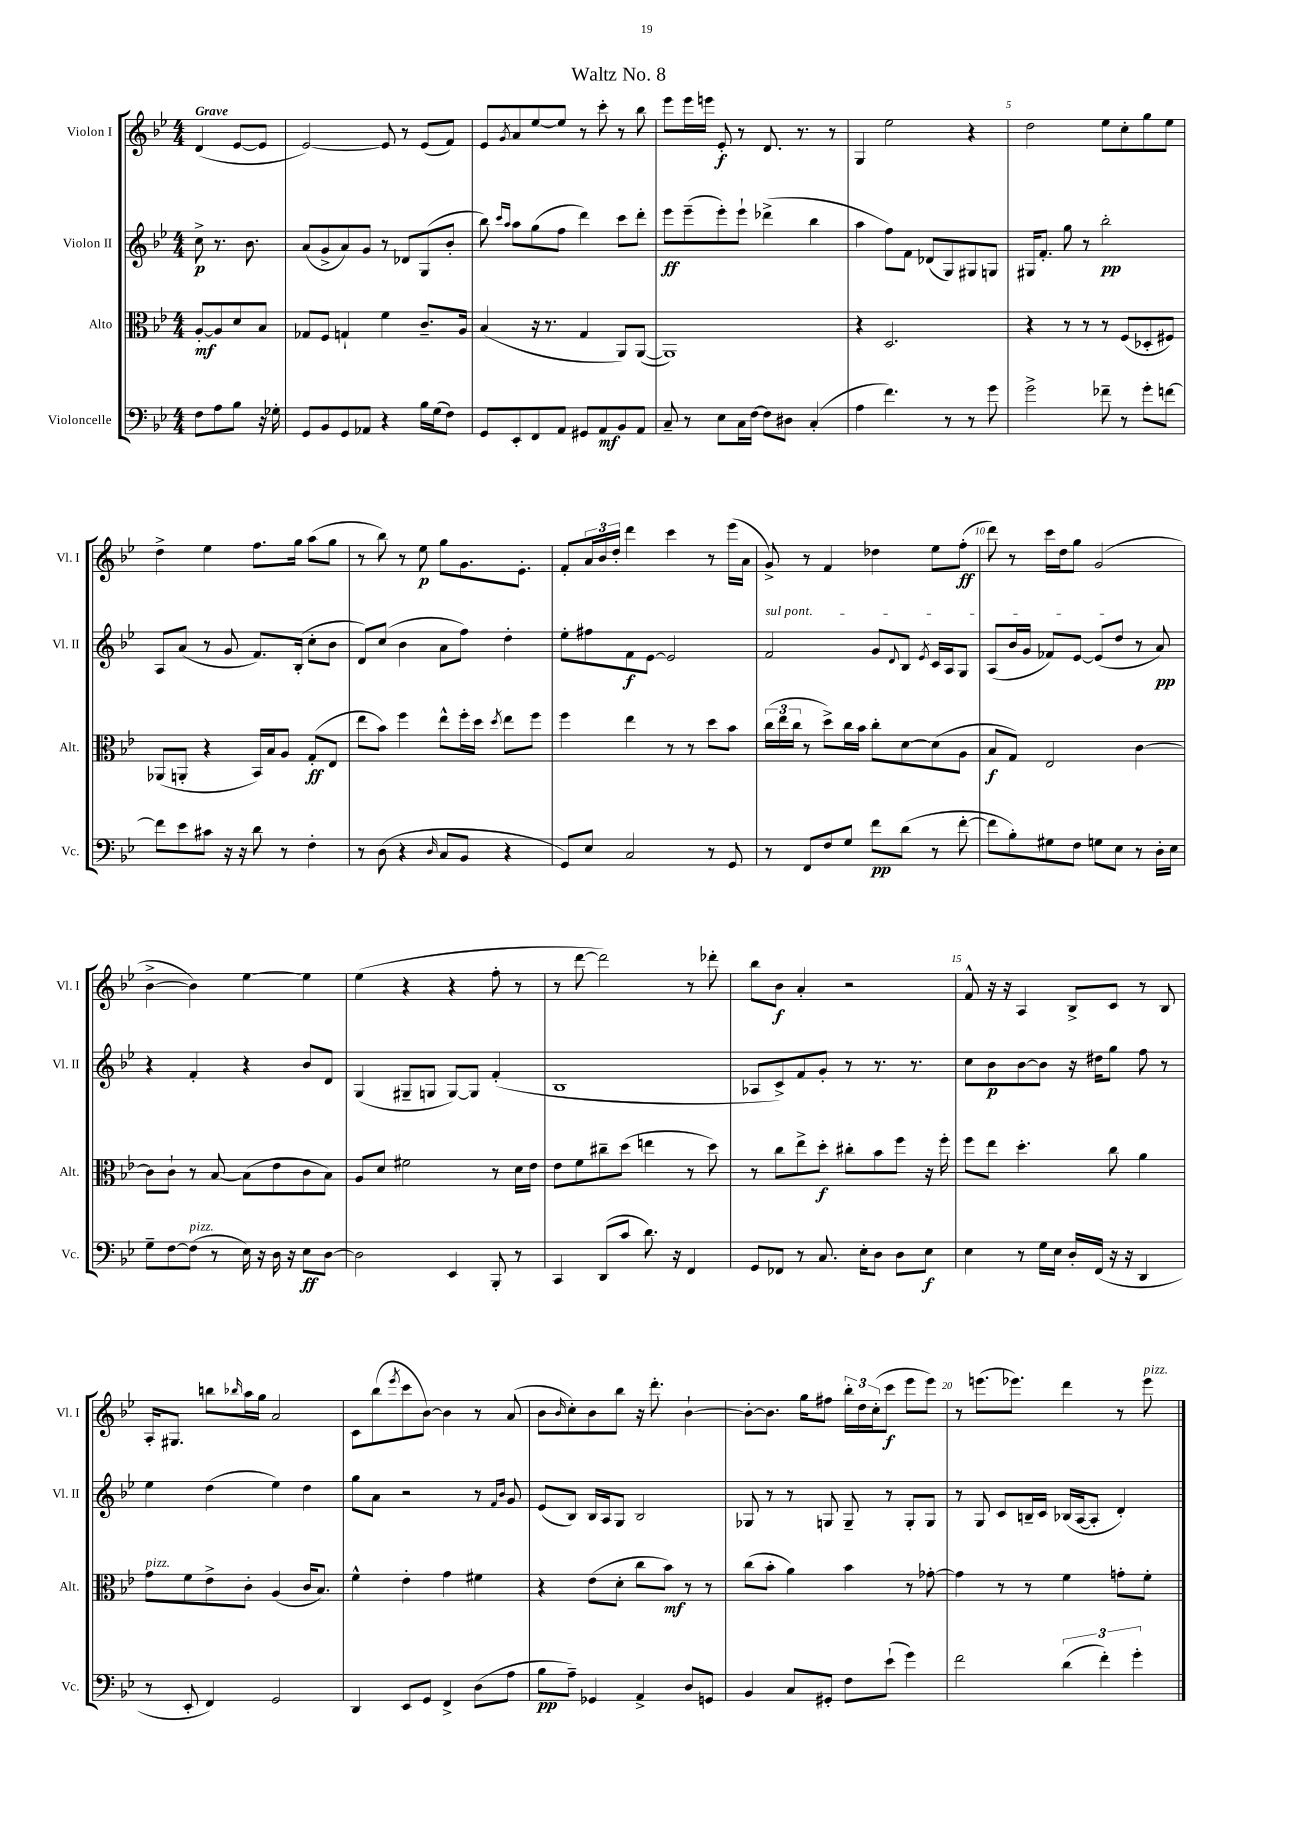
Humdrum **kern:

**kern	**dynam	**kern	**dynam	**kern	**dynam	**kern	**dynam
*part4	*part4	*part3	*part3	*part2	*part2	*part1	*part1
*staff4	*staff4	*staff3	*staff3	*staff2	*staff2	*staff1	*staff1
*I"Violoncelle	*	*I"Alto	*	*I"Violon II	*	*I"Violon I	*
*I'Vc.	*	*I'Alt.	*	*I'Vl. II	*	*I'Vl. I	*
*clefF4	*	*clefC3	*	*clefG2	*	*clefG2	*
*k[b-e-]	*	*k[b-e-]	*	*k[b-e-]	*	*k[b-e-]	*
*M4/4	*	*M4/4	*	*M4/4	*	*M4/4	*
=	=	=	=	=	=	=	=
!	!	!	!	!	!	!LO:TX:a:B:t=Grave	!
8F\L	.	[8A'/L	mf	8cc^\	p	(4d/	.
8A\	.	8A/]	.	8.r	.	.	.
8B-\J	.	8d/	.	.	.	[8e-/L	.
.	.	.	.	8.b-\	.	.	.
16r	.	8B-/J	.	.	.	8e-/J]	.
16G-X'\	.	.	.	.	.	.	.
=1	=1	=1	=1	=1	=1	=1	=1
8GG/L	.	8G-X/L	.	(8a/L	.	[2e-/)	.
8BB-/	.	8F/J	.	8g^/	.	.	.
8GG/	.	4Gn`/	.	8a/)	.	.	.
8AA-X/J	.	.	.	8g/J	.	.	.
4r	.	4f\	.	8r	.	8e-/]	.
.	.	.	.	8d-X/L	.	8r	.
16B-\LL	.	8.c~/L	.	(8G/	.	(8e-/L	.
(16G\J	.	.	.	.	.	.	.
8F\J)	.	.	.	8b-'/J	.	8f/J)	.
.	.	16A/Jk	.	.	.	.	.
=2	=2	=2	=2	=2	=2	=2	=2
8GG/L	.	(4B-/	.	8bb-\)	.	8e-/L	.
.	.	.	.	16qqccc/LL	.	.	.
.	.	.	.	16qqaa/JJ	.	8qg/	.
8EE-'/	.	.	.	8aa\L	.	8a/	.
8FF/	.	16r	.	(8gg\	.	[8ee-/	.
.	.	8.r	.	.	.	.	.
8AA/J	.	.	.	8ff\J	.	8ee-/J]	.
8GG#X/L	.	4G/	.	4ddd\)	.	8r	.
8AA/	mf	.	.	.	.	8ccc'\	.
8BB-/	.	8AA/L)	.	8ccc\L	.	8r	.
8AA/J	.	([8AA/J	.	8ddd'\J	.	8bb-\	.
=3	=3	=3	=3	=3	=3	=3	=3
8C~/	.	1AA])	.	8eee-\L	ff	8eee-\L	.
8r	.	.	.	(8eee-~\	.	16eee-\L	.
.	.	.	.	.	.	16eeen\JJ	.
8E-\L	.	.	.	8eee-'\)	.	8e-'/	f
16C\L	.	.	.	8eee-`\J	.	8r	.
[16F\JJ	.	.	.	.	.	.	.
8F\L]	.	.	.	(4ddd-X^\	.	8.d/	.
8D#X\J	.	.	.	.	.	.	.
.	.	.	.	.	.	8.r	.
(4C'/	.	.	.	4bb-\	.	.	.
.	.	.	.	.	.	8r	.
=4	=4	=4	=4	=4	=4	=4	=4
4A\	.	4r	.	4aa\	.	4G/	.
4.f\)	.	2.D/	.	8ff\L)	.	2ee-\	.
.	.	.	.	8f\J	.	.	.
.	.	.	.	(8d-X/L	.	.	.
8r	.	.	.	8G/)	.	.	.
8r	.	.	.	8G#X/	.	4r	.
8g\	.	.	.	8Gn/J	.	.	.
=5	=5	=5	=5	=5	=5	=5	=5
2g^\	.	4r	.	16G#X/KL	.	2dd\	.
.	.	.	.	8.f'/J	.	.	.
.	.	8r	.	8gg\	.	.	.
.	.	8r	.	8r	.	.	.
8f-X~\	.	8r	.	2bb-'\	pp	8ee-\L	.
8r	.	(8F/L	.	.	.	8cc'\	.
8g'\L	.	8D-X'/	.	.	.	8gg\	.
[8fn\J	.	8F#X/J)	.	.	.	8ee-\J	.
!!LO:LB:g=z
=6	=6	=6	=6	=6	=6	=6	=6
8f\L]	.	(8AA-X/L	.	8A/L	.	4dd^\	.
8e-\	.	8AAn'/J	.	(8a/J	.	.	.
8c#X\J	.	4r	.	8r	.	4ee-\	.
16r	.	.	.	8g/	.	.	.
16r	.	.	.	.	.	.	.
8d\	.	16BB-/LL)	.	8.f/L)	.	8.ff\L	.
.	.	16B-/J	.	.	.	.	.
8r	.	8A/J	.	.	.	.	.
.	.	.	.	(16B-'/Jk	.	16gg\Jk	.
4F'\	.	(8G'/L	ff	8cc'\L	.	(8aa\L	.
.	.	8E-/J	.	8b-\J	.	8gg\J	.
=7	=7	=7	=7	=7	=7	=7	=7
8r	.	8ee-\L	.	8d/L)	.	8r	.
(8D\	.	8b-\J)	.	(8cc/J	.	8bb-\)	.
4r	.	4ff\	.	4b-\	.	8r	.
.	.	.	.	.	.	8ee-\	p
16qqD/	.	.	.	.	.	.	.
8C/L	.	8ee-^^\L	.	8a\L	.	8gg\L	.
8BB-/J	.	16ff'\L	.	8ff\J)	.	8.g\	.
.	.	16dd\JJ	.	.	.	.	.
.	.	8qdd/	.	.	.	.	.
4r	.	8ee-\L	.	4dd'\	.	.	.
.	.	.	.	.	.	8.e-'\J	.
.	.	8ff\J	.	.	.	.	.
=8	=8	=8	=8	=8	=8	=8	=8
8GG/L)	.	4ff\	.	8ee-'\L	.	8f'/L	.
8E-/J	.	.	.	8ff#X\	.	24a/L	.
.	.	.	.	.	.	24b-/	.
.	.	.	.	.	.	24dd'/JJ	.
2C/	.	4ee-\	.	8f\	f	4ddd\	.
.	.	.	.	[8e-\J	.	.	.
.	.	8r	.	2e-/]	.	4ccc\	.
.	.	8r	.	.	.	.	.
8r	.	8dd\L	.	.	.	8r	.
8GG/	.	8b-\J	.	.	.	(16eee-\LL	.
.	.	.	.	.	.	16a\JJ	.
=9	=9	=9	=9	=9	=9	=9	=9
!	!	!	!	!LO:TX:a:i:t=sul pont.	!	!	!
8r	.	(24cc\LL	.	2f/	.	8g^/)	.
.	.	24ee-\	.	.	.	.	.
.	.	24cc\JJ	.	.	.	.	.
8FF/L	.	8r	.	.	.	8r	.
8F/	.	8dd^\L)	.	.	.	4f/	.
8G/J	.	16cc\L	.	.	.	.	.
.	.	16b-\JJ	.	.	.	.	.
8f\L	pp	8cc'\L	.	8g/L	.	4dd-X\	.
.	.	.	.	8qqd/	.	.	.
(8d\J	.	[8d\	.	8B-/J	.	.	.
.	.	.	.	8qe-/	.	.	.
8r	.	(8d\]	.	16c/LL	.	8ee-\L	.
.	.	.	.	16A/J	.	.	.
[8f'\	.	8A\J	.	8G/J	.	(8ff'\J	ff
=10	=10	=10	=10	=10	=10	=10	=10
8f\L]	.	8B-/L	f	(8A/L	.	8ddd\)	.
8B-'\)	.	8G/J)	.	16b-/L	.	8r	.
.	.	.	.	16g/JJ	.	.	.
8G#X\	.	2E-/	.	8f-X/L)	.	16ccc\LL	.
.	.	.	.	.	.	16dd\J	.
8F\J	.	.	.	[8e-/J	.	8gg\J	.
8Gn\L	.	.	.	(8e-/L]	.	(2g/	.
8E-\J	.	.	.	8dd/J	.	.	.
8r	.	[4c\	.	8r	.	.	.
16D'\LL	.	.	.	8a/)	pp	.	.
16E-\JJ	.	.	.	.	.	.	.
!!LO:LB:g=z
=11	=11	=11	=11	=11	=11	=11	=11
8G~\L	.	8c\L]	.	4r	.	[4b-^\	.
[8F\	.	8c`\J	.	.	.	.	.
!LO:TX:a:i:t=pizz.	!	!	!	!	!	!	!
(8F\J]	.	8r	.	4f'/	.	4b-\])	.
8r	.	[8B-/	.	.	.	.	.
16E-\)	.	(8B-\L]	.	4r	.	[4ee-\	.
16r	.	.	.	.	.	.	.
16D\	.	8e-\	.	.	.	.	.
16r	.	.	.	.	.	.	.
8E-\L	ff	8c\	.	8b-/L	.	4ee-\]	.
[8D\J	.	8B-\J)	.	8d/J	.	.	.
=12	=12	=12	=12	=12	=12	=12	=12
2D\]	.	8A/L	.	(4G/	.	(4ee-\	.
.	.	8d/J	.	.	.	.	.
.	.	2f#X\	.	8G#X~/L	.	4r	.
.	.	.	.	8Gn/J	.	.	.
4EE-/	.	.	.	[8G/L)	.	4r	.
.	.	.	.	8G/J]	.	.	.
8BBB-'/	.	8r	.	(4f'/	.	8ff'\	.
8r	.	16d\LL	.	.	.	8r	.
.	.	16e-\JJ	.	.	.	.	.
=13	=13	=13	=13	=13	=13	=13	=13
4CC/	.	8e-\L	.	1B-	.	8r	.
.	.	8f\	.	.	.	[8ddd\	.
(8DD/L	.	8cc#X~\	.	.	.	2ddd\])	.
8c/J	.	(8dd\J	.	.	.	.	.
8.d\)	.	4een\	.	.	.	.	.
16r	.	.	.	.	.	.	.
4FF/	.	8r	.	.	.	8r	.
.	.	8dd\)	.	.	.	8ddd-X'\	.
=14	=14	=14	=14	=14	=14	=14	=14
8GG/L	.	8r	.	8A-X/L	.	8bb-\L	.
8FF-X/J	.	8cc\L	.	8c^/)	.	8b-\J	f
8r	.	8ee-^\	.	8f/	.	4a'/	.
8.C/	.	8dd'\J	f	8g'/J	.	.	.
.	.	8cc#X'\L	.	8r	.	2r	.
16E-'\KL	.	.	.	.	.	.	.
8D\J	.	8b-\	.	8.r	.	.	.
8D\L	.	8ff\J	.	.	.	.	.
.	.	.	.	8.r	.	.	.
8E-\J	f	16r	.	.	.	.	.
.	.	16ff'\	.	.	.	.	.
=15	=15	=15	=15	=15	=15	=15	=15
4E-\	.	8ff\L	.	8cc\L	.	8f^^/	.
.	.	8ee-\J	.	8b-\	p	16r	.
.	.	.	.	.	.	16r	.
8r	.	4.dd'\	.	[8b-\	.	4A/	.
16G\LL	.	.	.	8b-\J]	.	.	.
16E-\JJ	.	.	.	.	.	.	.
16D'/LL	.	.	.	16r	.	8B-^/L	.
(16FF/JJ	.	.	.	16dd#X\KL	.	.	.
16r	.	8cc\	.	8gg\J	.	8c/J	.
16r	.	.	.	.	.	.	.
4DD/	.	4a\	.	8ff\	.	8r	.
.	.	.	.	8r	.	8B-/	.
!!LO:LB:g=z
=16	=16	=16	=16	=16	=16	=16	=16
!	!	!LO:TX:a:i:t=pizz.	!	!	!	!	!
8r	.	8g\L	.	4ee-\	.	16A'/KL	.
.	.	.	.	.	.	8.G#X/J	.
8EE-'/	.	8f\	.	.	.	.	.
4FF/)	.	8e-^\	.	(4dd\	.	8bbn\L	.
.	.	.	.	.	.	16qqbb-X/	.
.	.	8c'\J	.	.	.	16aa\L	.
.	.	.	.	.	.	16gg\JJ	.
2GG/	.	(4A/	.	4ee-\)	.	2a/	.
.	.	16c/KL	.	4dd\	.	.	.
.	.	8.B-/J)	.	.	.	.	.
=17	=17	=17	=17	=17	=17	=17	=17
4DD/	.	4f^^\	.	8gg\L	.	8c\L	.
.	.	.	.	8a\J	.	(8bb-\	.
.	.	.	.	.	.	8qeee-/	.
8EE-/L	.	4e-'\	.	2r	.	8ccc\	.
8GG/J	.	.	.	.	.	[8b-\J)	.
4FF^/	.	4g\	.	.	.	4b-\]	.
(8D\L	.	4f#X\	.	8r	.	8r	.
.	.	.	.	16qqf/LL	.	.	.
.	.	.	.	16qqb-/JJ	.	.	.
8A\J	.	.	.	8g/	.	(8a/	.
=18	=18	=18	=18	=18	=18	=18	=18
8B-\L	pp	4r	.	(8e-/L	.	8b-\L	.
.	.	.	.	.	.	16qqb-/	.
8A~\J)	.	.	.	8B-/J)	.	8cc'\)	.
4GG-X/	.	(8e-\L	.	16B-/LL	.	8b-\	.
.	.	.	.	16A/J	.	.	.
.	.	8d'\J	.	8G/J	.	8bb-\J	.
4AA^/	.	8cc\L	.	2B-/	.	16r	.
.	.	.	.	.	.	8.ddd'\	.
.	.	8b-\J)	mf	.	.	.	.
8D/L	.	8r	.	.	.	[4b-`\	.
8GGn/J	.	8r	.	.	.	.	.
=19	=19	=19	=19	=19	=19	=19	=19
4BB-/	.	(8cc\L	.	8G-X/	.	8b-'\L_	.
.	.	8b-'\J	.	8r	.	8.b-\J]	.
8C/L	.	4a\)	.	8r	.	.	.
.	.	.	.	.	.	16gg\KL	.
8GG#X'/J	.	.	.	8Gn/	.	8ff#X\J	.
8F\L	.	4b-\	.	8G~/	.	24bb-'\LL	.
.	.	.	.	.	.	24dd\	.
.	.	.	.	.	.	(24cc'\J	.
(8e-`\J	.	.	.	8r	.	8ccc\J	f
4g\)	.	8r	.	8G'/L	.	8eee-\L	.
.	.	[8g-X'\	.	8G/J	.	8eee-\J)	.
=20	=20	=20	=20	=20	=20	=20	=20
2f\	.	4g-\]	.	8r	.	8r	.
.	.	.	.	8G/	.	(8.eeen\L	.
.	.	8r	.	8c/L	.	.	.
.	.	.	.	.	.	8.eee-X\J)	.
.	.	8r	.	16Bn~/L	.	.	.
.	.	.	.	16c/JJ	.	.	.
(6d\	.	4f\	.	(16B-X/LL	.	4ddd\	.
.	.	.	.	[16A/J	.	.	.
.	.	.	.	8A'/J]	.	.	.
6f'\)	.	.	.	.	.	.	.
.	.	8gn'\L	.	4d'/)	.	8r	.
6g'\	.	.	.	.	.	.	.
!	!	!	!	!	!	!LO:TX:a:i:t=pizz.	!
.	.	8f'\J	.	.	.	8eee-\	.
==	==	==	==	==	==	==	==
*-	*-	*-	*-	*-	*-	*-	*-
